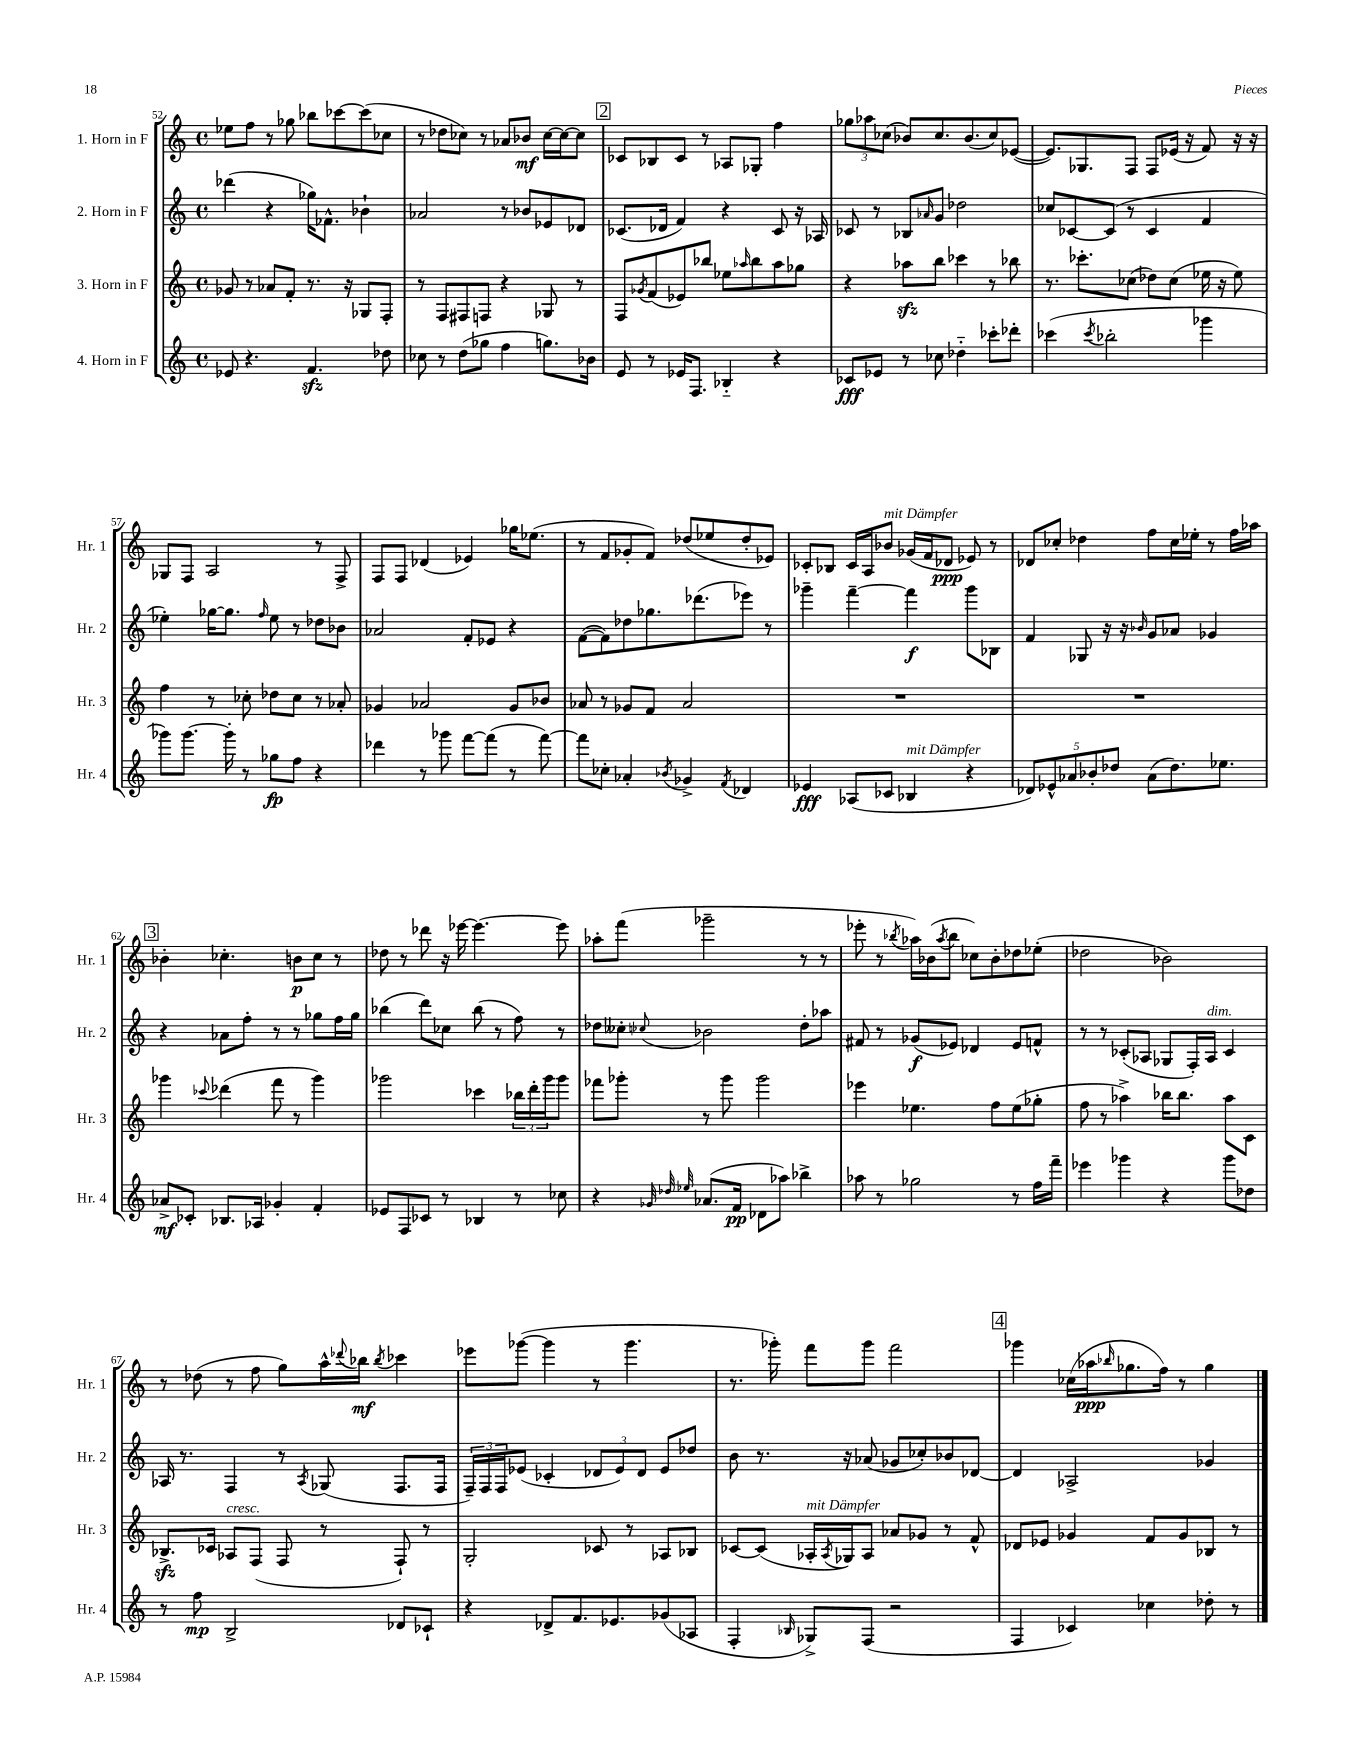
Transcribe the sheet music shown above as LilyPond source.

<<
\new StaffGroup <<
\new Staff = "s0" \with { instrumentName = "1. Horn in F" shortInstrumentName = "Hr. 1" } {
    \clef treble \key c \major \defaultTimeSignature \time 4/4
    ees''8 f''8 r8 ges''8 bes''8 ces'''8~ ces'''8( ces''8 |
    r8 des''8 ces''8) r8 aes'8 bes'8\mf ces''16~ ces''16~ ces''8 |
    \mark \markup { \box "2" } ces'8 bes8 ces'8 r8 aes8 ges8-. f''4 |
    \tuplet 3/2 { ges''8 aes''8 ces''8( } bes'8) ces''8. bes'8.( ces''8) ees'8~( |
    ees'8.) ges8. f8 f8 ees'16( r16 f'8) r16 r16 |
    ges8 f8 a2 r8 f8-> |
    f8 f8 des'4( ees'4) ges''16 ees''8.( |
    r8 f'8 ges'8-. f'8) des''8( ees''8 des''8-. ees'8) |
    ces'8-. bes8 ces'16 a16 bes'8^\markup { \italic "mit Dämpfer" } ges'16( f'16 des'8\ppp ees'8) r8 |
    des'8 ces''8-. des''4 f''8 ces''16 ees''16-. r8 f''16 aes''16 |
    \mark \markup { \box "3" } bes'4-. ces''4.-. b'8\p ces''8 r8 |
    des''8 r8 des'''8 r16 ees'''16~ ees'''4.~ ees'''8 |
    aes''8-. f'''8( ges'''2-- r8 r8 |
    ees'''8-. r8 \acciaccatura { bes''8 } aes''16) bes'16( \acciaccatura { aes''8 } bes''8 ces''8) bes'8-. des''8 ees''8-.( |
    des''2 bes'2) |
    r8 des''8( r8 f''8 g''8) a''16-^ \appoggiatura { des'''8 } bes''16\mf \acciaccatura { bes''8 } ces'''4 |
    ees'''8 ges'''8~( ges'''4 r8 ges'''4. |
    r8. ges'''16-.) f'''8 ges'''8 f'''2 |
    \mark \markup { \box "4" } ges'''4 ces''16( aes''16\ppp \grace { bes''16 } ges''8. f''16) r8 ges''4 \bar "|." |
}
\new Staff = "s1" \with { instrumentName = "2. Horn in F" shortInstrumentName = "Hr. 2" } {
    \clef treble \key c \major \defaultTimeSignature \time 4/4
    des'''4( r4 ges''16) fes'8.-^ bes'4-! |
    aes'2 r8 bes'8 ees'8 des'8 |
    \mark \markup { \box "2" } ces'8.( des'16 f'4) r4 ces'8 r16 aes16 |
    ces'8 r8 bes8 \grace { aes'16 } g'8 des''2 |
    ces''8 ces'8~ ces'8( r8 ces'4 f'4 |
    ees''4-.) ges''16~ ges''8. \grace { f''16 } ees''8 r8 des''8 bes'8 |
    aes'2 f'8-. ees'8 r4 |
    f'8~( f'8) des''8 ges''8. des'''8.( ees'''8) r8 |
    ges'''4-- f'''4~-- f'''4\f ges'''8 bes8 |
    f'4 ges8 r16 r16 \grace { bes'16 } g'8 aes'8 ges'4 |
    \mark \markup { \box "3" } r4 aes'8 f''8-. r8 r8 ges''8 f''16 ges''16 |
    bes''4( d'''8) ces''8 bes''8( r8 f''8) r8 |
    des''8 ceses''8-. \appoggiatura { ces''8 } bes'2 des''8-. aes''8 |
    fis'8 r8 ges'8\f( ees'8) des'4 ees'8 f'8-^ |
    r8 r8 ces'8-.( aes8 ges8 f16-.) aes16^\markup { \italic "dim." } ces'4 |
    aes16 r8. f4 r8 \acciaccatura { aes8 } ges8( f8. f16 |
    \tuplet 3/2 { f16--) f16 f16 } ees'8( ces'4-. \tuplet 3/2 { des'8 ees'8) des'8 } ees'8 des''8 |
    b'8 r8. r16 aes'8( ges'8 ces''8-.) bes'8 des'8~ |
    \mark \markup { \box "4" } des'4 aes2-> ges'4 \bar "|." |
}
\new Staff = "s2" \with { instrumentName = "3. Horn in F" shortInstrumentName = "Hr. 3" } {
    \clef treble \key c \major \defaultTimeSignature \time 4/4
    ges'8 r8 aes'8 f'8-. r8. r16 ges8 f8-. |
    r8 f8 fis8 f8 r4 ges8 r8 |
    \mark \markup { \box "2" } f8 \acciaccatura { ges'8 } f'8( ees'8) bes''8 ees''8 \grace { aes''16 } bes''8 aes''8 ges''8 |
    r4 aes''8\sfz b''8 ces'''4 r8 bes''8 |
    r8. ces'''8.-. ces''8( des''8) ces''8( ees''16 r16 ees''8) |
    f''4 r8 ces''8-. des''8 ces''8 r8 aes'8-. |
    ges'4 aes'2 ges'8 bes'8 |
    aes'8 r8 ges'8 f'8 aes'2 |
    R1 |
    R1 |
    \mark \markup { \box "3" } ges'''4 \appoggiatura { ces'''8 } des'''4( f'''8 r8 ges'''4) |
    ges'''2 ces'''4 \tuplet 3/2 { bes''16 d'''16-. ges'''16 } ges'''8 |
    fes'''8 ges'''8-. r8 ges'''8 ges'''2 |
    ees'''4 ees''4. f''8 ees''8( ges''8-. |
    f''8 r8 aes''4->) bes''16 bes''8. aes''8 c'8 |
    bes8.->\sfz ces'16 aes8^\markup { \italic "cresc." } f8( f8 r8 f8-!) r8 |
    g2-. ces'8 r8 aes8 bes8 |
    ces'8~ ces'8( aes16-.^\markup { \italic "mit Dämpfer" } \acciaccatura { aes8 } ges16) aes8 aes'8 ges'8 r8 f'8-^ |
    \mark \markup { \box "4" } des'8 ees'8 ges'4 f'8 ges'8 bes8 r8 \bar "|." |
}
\new Staff = "s3" \with { instrumentName = "4. Horn in F" shortInstrumentName = "Hr. 4" } {
    \clef treble \key c \major \defaultTimeSignature \time 4/4
    ees'8 r4. f'4.\sfz des''8 |
    ces''8 r8 d''8( ges''8 f''4 g''8.) bes'16 |
    \mark \markup { \box "2" } e'8 r8 ees'16 f8. bes4-_ r4 |
    ces'8\fff ees'8 r8 ces''8 des''4-_ ces'''8-. des'''8-. |
    ces'''4( \acciaccatura { ces'''8 } bes''2-. ges'''4 |
    ges'''8) ges'''8.~ ges'''16-. r8 ges''8\fp f''8 r4 |
    des'''4 r8 ges'''8 f'''8~ f'''8( r8 f'''8~) |
    f'''8 ces''8-. aes'4-. \acciaccatura { bes'8 } ges'4-> \acciaccatura { f'8 } des'4 |
    ees'4\fff aes8( ces'8 bes4^\markup { \italic "mit Dämpfer" } r4 |
    \tuplet 5/4 { des'8) ees'8-^ aes'8 bes'8-. des''8 } aes'8( des''8.) ees''8. |
    \mark \markup { \box "3" } aes'8->\mf ces'8-. bes8. aes16 ges'4-. f'4-. |
    ees'8 f8 ces'8 r8 bes4 r8 ces''8 |
    r4 \grace { ges'32 des''32 ees''32 } aes'8.( f'16\pp des'8 aes''8) bes''4-> |
    aes''8 r8 ges''2 r8 f''16 f'''16-- |
    ees'''4 ges'''4 r4 ges'''8 des''8 |
    r8 f''8\mp b2-> des'8 ces'8-! |
    r4 des'8-> f'8. ees'8. ges'8( aes8 |
    f4-. \grace { bes16 } ges8->) f8( r2 |
    \mark \markup { \box "4" } f4 ces'4) ces''4 des''8-. r8 \bar "|." |
}
>>
>>
\layout { \context { \Score currentBarNumber = #52 } }
